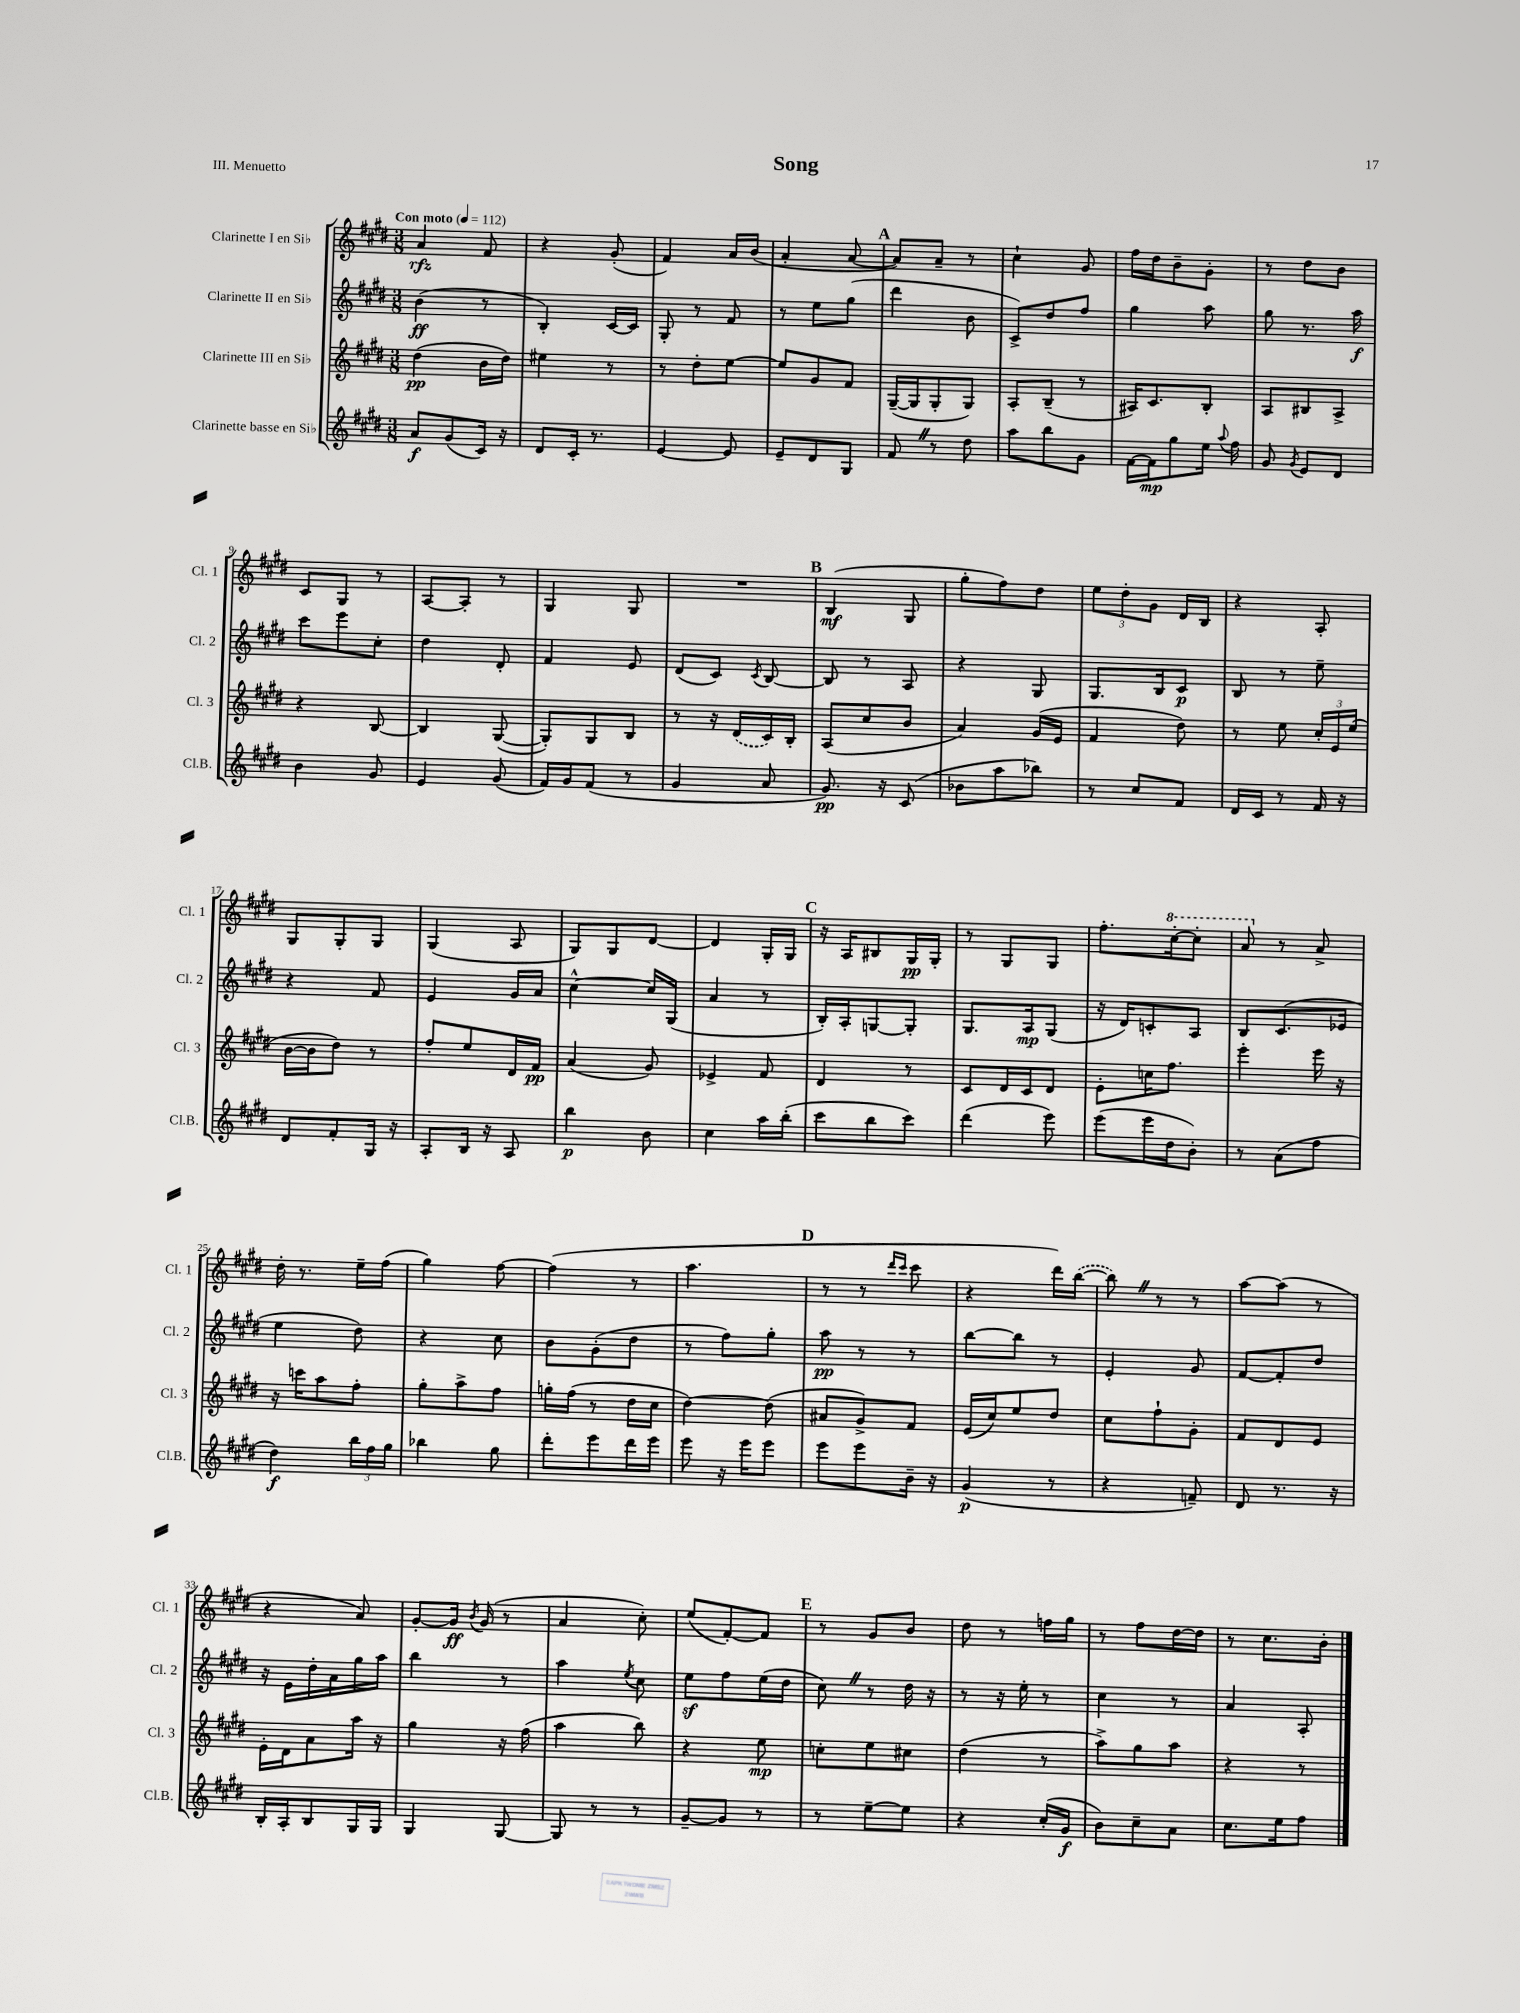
\header { title = "Song" piece = "III. Menuetto" }
<<
\new StaffGroup <<
\new Staff = "s0" \with { instrumentName = "Clarinette I en Sib" shortInstrumentName = "Cl. 1" } {
    \clef treble \key e \major \numericTimeSignature \time 3/8 \tempo "Con moto" 4 = 112
    \autoBeamOff a'4\rfz fis'8 |
    r4 gis'8-.( |
    fis'4) a'16[ b'16]( |
    a'4-. a'8~ |
    \mark \markup { \bold "A" } a'8[) a'8]-- r8 |
    cis''4-! gis'8 |
    fis''16[ dis''16 b'8-- gis'8]-. |
    r8 dis''8[ b'8] |
    cis'8[ gis8] r8 |
    a8[~ a8]-. r8 |
    gis4 gis8 |
    R4. |
    \mark \markup { \bold "B" } b4\mf( gis8 |
    gis''8[-. fis''8) dis''8] |
    \tuplet 3/2 { e''8[ dis''8-. gis'8] } dis'16[ b16] |
    r4 a8-. |
    gis8[ gis8-. gis8] |
    gis4( a8 |
    gis8[) gis8 dis'8]~ |
    dis'4 gis16[-. gis16] |
    \mark \markup { \bold "C" } r16 a16[ bis8 gis16\pp gis16]-. |
    r8 gis8[ gis8] |
    fis''8.[-. \ottava #1 cis'''16~-. cis'''8]-. |
    a''8 \ottava #0 r8 a'8-> |
    dis''16-. r8. e''16[-- fis''16]( |
    gis''4) fis''8~ |
    fis''4( r8 |
    a''4. |
    \mark \markup { \bold "D" } r8 r8 \grace { dis'''16[ cis'''16] } cis'''8 |
    r4 dis'''16[) \once \slurDashed b''16]~( |
    b''8) \once \override BreathingSign.text = \markup { \musicglyph "scripts.caesura.straight" } \breathe r8 r8 |
    a''8[~ a''8]( r8 |
    r4 a'8) |
    gis'8[~-. gis'16]\ff \acciaccatura { b'8 } gis'16( r8 |
    a'4 cis''8-.) |
    e''8[( fis'8~-.) fis'8] |
    \mark \markup { \bold "E" } r8 gis'8[ b'8] |
    dis''8 r8 f''16[ gis''16] |
    r8 fis''8[ dis''16~ dis''16] |
    r8 cis''8.[ b'16]-. \bar "|." |
}
\new Staff = "s1" \with { instrumentName = "Clarinette II en Sib" shortInstrumentName = "Cl. 2" } {
    \clef treble \key e \major \numericTimeSignature \time 3/8
    \autoBeamOff b'4\ff( r8 |
    b4-.) cis'16[~ cis'16] |
    gis8-. r8 fis'8 |
    r8 e''8[ gis''8]( |
    \mark \markup { \bold "A" } dis'''4 b'8 |
    cis'8[->) dis''8 fis''8] |
    gis''4 a''8 |
    gis''8 r8. a''16\f |
    cis'''8[ e'''8 cis''8]-. |
    dis''4 dis'8-. |
    fis'4 e'8 |
    dis'8[( cis'8]) \acciaccatura { cis'8 } b8~ |
    \mark \markup { \bold "B" } b8 r8 a8 |
    r4 gis8 |
    gis8.[ b16 cis'8]\p |
    b8 r8 e''8-- |
    r4 fis'8 |
    e'4 gis'16[ a'16] |
    cis''4~-^ cis''16[ gis16]( |
    a'4 r8 |
    \mark \markup { \bold "C" } b16[-.) a16-. g8~ g8]-. |
    gis8.[ a16\mp gis8]( |
    r16 dis'16[) c'8-. a8] |
    b8[ cis'8.( ees'16] |
    e''4 dis''8) |
    r4 cis''8 |
    b'8[ gis'8-.( dis''8] |
    r8 fis''8[) gis''8]-. |
    \mark \markup { \bold "D" } a''8\pp r8 r8 |
    b''8[~ b''8] r8 |
    e'4-. gis'8 |
    fis'8[~ fis'8-. dis''8] |
    r16 e'16[ dis''16-. a'16 gis''16 a''16] |
    b''4 r8 |
    a''4 \acciaccatura { e''8 } cis''8 |
    e''8[\sf fis''8 e''16( dis''16] |
    \mark \markup { \bold "E" } cis''8) \once \override BreathingSign.text = \markup { \musicglyph "scripts.caesura.straight" } \breathe r8 dis''16 r16 |
    r8 r16 e''16-. r8 |
    cis''4 r8 |
    a'4 a8-. \bar "|." |
}
\new Staff = "s2" \with { instrumentName = "Clarinette III en Sib" shortInstrumentName = "Cl. 3" } {
    \clef treble \key e \major \numericTimeSignature \time 3/8
    \autoBeamOff dis''4\pp( b'16[ dis''16]) |
    eis''4 r8 |
    r8 dis''8[-. e''8]~ |
    e''8[ gis'8 fis'8] |
    \mark \markup { \bold "A" } gis16[~--( gis16 gis8-. gis8]) |
    a8[-. b8]--( r8 |
    ais16[) cis'8. b8]-. |
    a8[ bis8 a8]-> |
    r4 b8~ |
    b4 gis8~( |
    gis8[-.) gis8 b8] |
    r8 r16 \once \slurDashed dis'16[( cis'16) b16]-. |
    \mark \markup { \bold "B" } a8[( cis''8 b'8] |
    a'4) gis'16[( e'16] |
    fis'4 dis''8) |
    r8 e''8 \tuplet 3/2 { cis''16[-. e'16 e''16]( } |
    b'16[~ b'16 dis''8]) r8 |
    fis''8[-. e''8 dis'16 fis'16]\pp |
    a'4( gis'8) |
    ees'4-> fis'8 |
    \mark \markup { \bold "C" } dis'4 r8 |
    cis'8[ dis'16 cis'16 dis'8] |
    e'8[-. c''16 fis''8.] |
    e'''4-. e'''16 r16 |
    r16 c'''16[ a''8 fis''8]-. |
    gis''8[-. a''8-> fis''8] |
    g''16[-. fis''16]( r8 dis''16[ cis''16] |
    dis''4~) dis''8( |
    \mark \markup { \bold "D" } ais'8[ gis'8->) fis'8] |
    e'16[( cis''16) e''8 dis''8] |
    cis''8[ fis''8-! gis'8]-. |
    fis'8[ dis'8 e'8] |
    e'16[-. dis'16 a'8 a''16] r16 |
    gis''4 r16 fis''16( |
    a''4 b''8) |
    r4 e''8\mp |
    \mark \markup { \bold "E" } c''8[-. e''8 cis''8] |
    dis''4( r8 |
    a''8[->) gis''8 a''8] |
    r4 r8 \bar "|." |
}
\new Staff = "s3" \with { instrumentName = "Clarinette basse en Sib" shortInstrumentName = "Cl.B." } {
    \clef treble \key e \major \numericTimeSignature \time 3/8
    \autoBeamOff a'8[\f gis'8( cis'16]) r16 |
    dis'8[ cis'16]-. r8. |
    e'4~ e'8 |
    e'8[-- dis'8 gis8] |
    \mark \markup { \bold "A" } fis'8 \once \override BreathingSign.text = \markup { \musicglyph "scripts.caesura.straight" } \breathe r8 dis''8 |
    a''8[ b''8 gis'8] |
    fis'16[~ fis'16\mp gis''8 e''16] \appoggiatura { a''8 } fis''16 |
    gis'8 \acciaccatura { gis'8 } e'8[ dis'8] |
    b'4 gis'8 |
    e'4 gis'8( |
    fis'16[) gis'16 fis'8]( r8 |
    gis'4 a'8 |
    \mark \markup { \bold "B" } gis'8.\pp) r16 cis'8( |
    bes'8[ a''8 bes''8]) |
    r8 cis''8[ fis'8] |
    dis'16[ cis'16] r8 fis'16 r16 |
    dis'8[ fis'8-. gis16] r16 |
    a8[-. b16] r16 a8 |
    b''4\p b'8 |
    cis''4 a''16[ b''16]-.( |
    \mark \markup { \bold "C" } cis'''8[ b''8 cis'''8]) |
    dis'''4( e'''8) |
    e'''8[( e'''16 dis''16 b'8]-.) |
    r8 a'8[( fis''8] |
    dis''4\f) \tuplet 3/2 { b''16[ fis''16 gis''16] } |
    bes''4 gis''8 |
    dis'''8[-. e'''8 dis'''16 e'''16] |
    e'''8 r16 e'''16[ e'''8] |
    \mark \markup { \bold "D" } e'''8[ e'''8 b'16]-- r16 |
    gis'4\p( r8 |
    r4 f'8--) |
    dis'8 r8. r16 |
    b16[-. a16-. b8 gis16 gis16] |
    gis4 gis8~ |
    gis8 r8 r8 |
    gis'8[~-- gis'8] r8 |
    \mark \markup { \bold "E" } r8 e''8[~-- e''8] |
    r4 cis''16[-.( gis'16]\f |
    b'8[) cis''8-- a'8] |
    cis''8.[ e''16 fis''8] \bar "|." |
}
>>
>>
